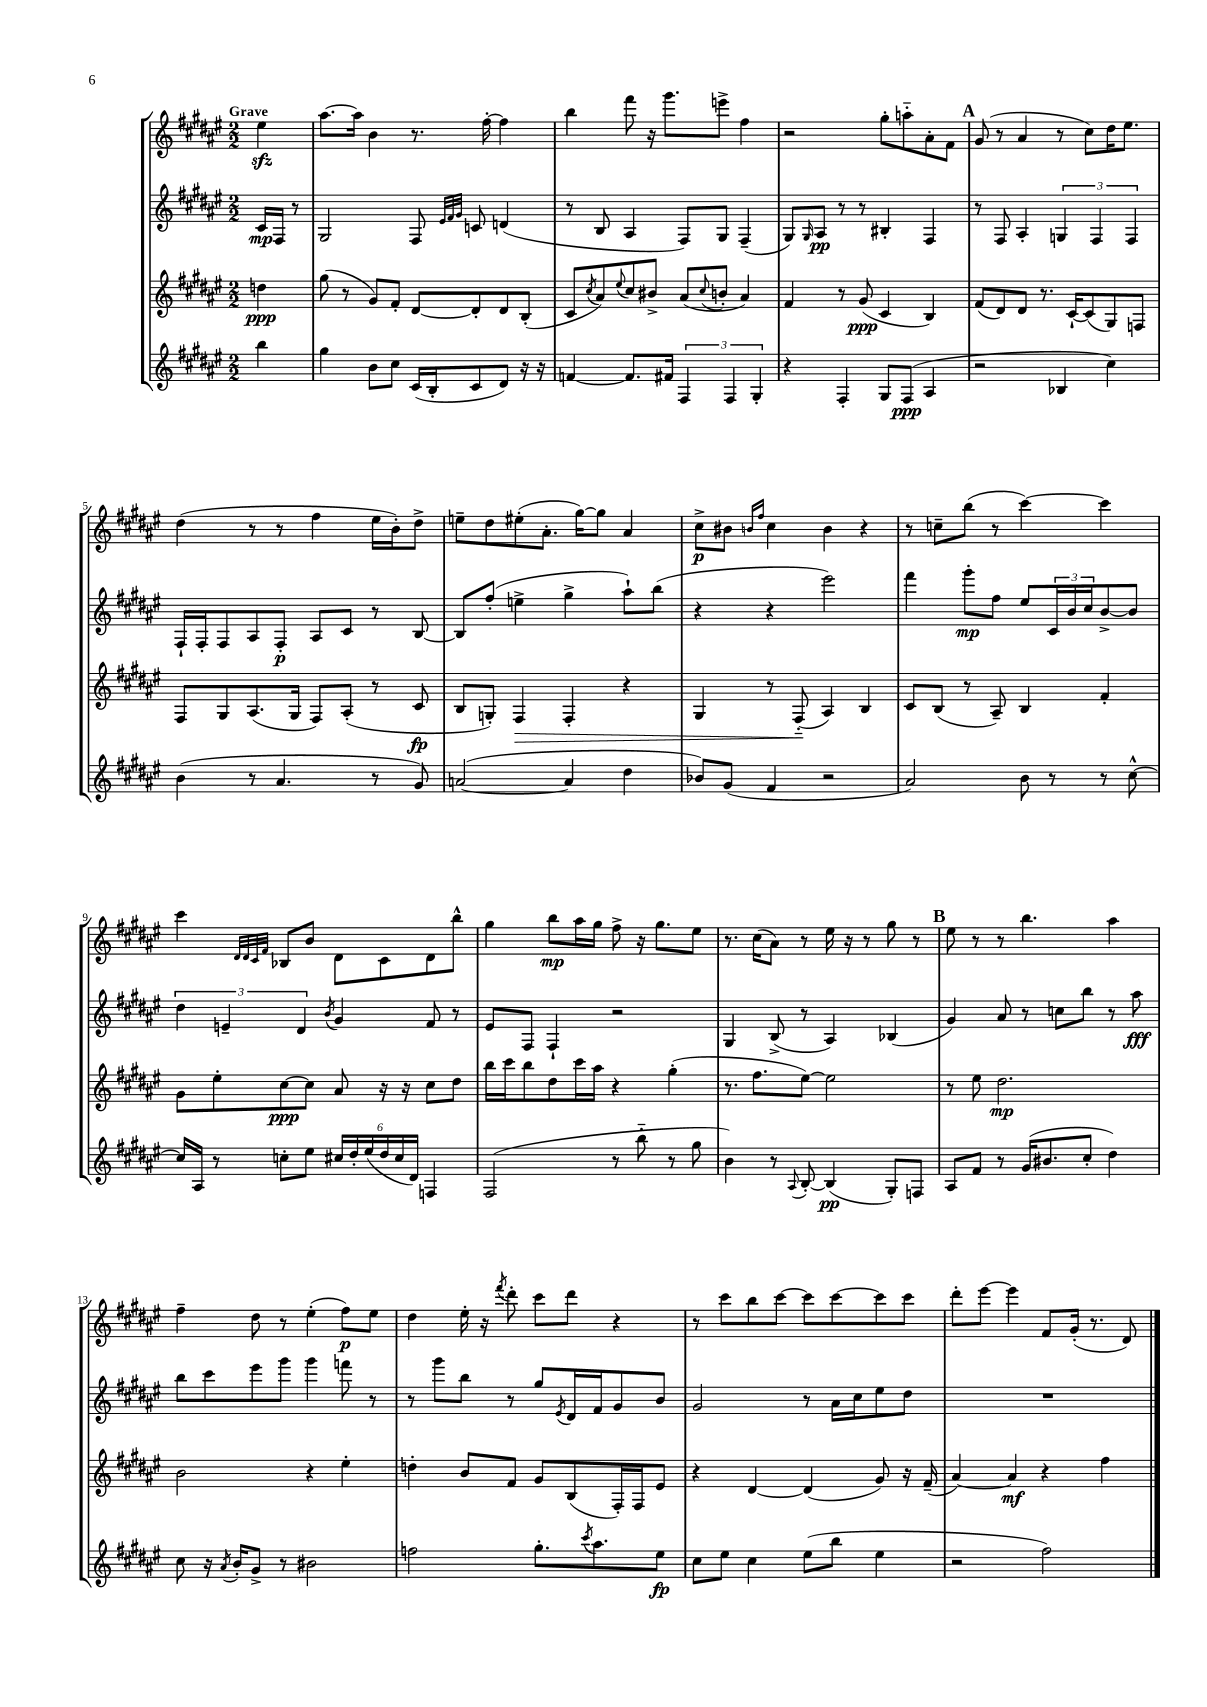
<<
\new StaffGroup <<
\new Staff = "s0" {
    \clef treble \key fis \major \numericTimeSignature \time 2/2 \partial 4 \tempo "Grave"
    eis''4\sfz |
    ais''8.~ ais''16 b'4 r8. fis''16~-. fis''4 |
    b''4 fis'''8 r16 gis'''8. e'''8-> fis''4 |
    r2 gis''8-. a''8-_ ais'8-. fis'8 |
    \mark \markup { \bold "A" } gis'8( r8 ais'4 r8 cis''8) dis''16 eis''8. |
    dis''4( r8 r8 fis''4 eis''16 b'16-.) dis''8-> |
    e''8-- dis''8 eis''8-.( ais'8.-. gis''16~) gis''8 ais'4 |
    cis''8->\p bis'8 \grace { b'16 fis''16 } cis''4 b'4 r4 |
    r8 c''8-- b''8( r8 cis'''4~) cis'''4 |
    cis'''4 \grace { dis'32 dis'32 cis'32 fis'32 } bes8 b'8 dis'8 cis'8 dis'8 b''8-^ |
    gis''4 b''8\mp ais''16 gis''16 fis''8-> r16 gis''8. eis''8 |
    r8. cis''16( ais'8) r8 eis''16 r16 r8 gis''8 r8 |
    \mark \markup { \bold "B" } eis''8 r8 r8 b''4. ais''4 |
    fis''4-- dis''8 r8 eis''4-.( fis''8\p) eis''8 |
    dis''4 eis''16-. r16 \acciaccatura { fis'''8 } dis'''8-. cis'''8 dis'''8 r4 |
    r8 cis'''8 b''8 cis'''8~ cis'''8 cis'''8~ cis'''8 cis'''8 |
    dis'''8-. eis'''8~ eis'''4 fis'8 gis'16-.( r8. dis'8) \bar "|." |
}
\new Staff = "s1" {
    \clef treble \key fis \major \numericTimeSignature \time 2/2 \partial 4
    cis'16\mp fis16 r8 |
    gis2 fis8 \grace { eis'32 fis'32 gis'32 } c'8 d'4( |
    r8 b8 ais4 fis8) gis8 fis4--( |
    gis8) \grace { gis16 } ais8\pp r8 r8 bis4-. fis4 |
    \mark \markup { \bold "A" } r8 fis8 ais4-. \tuplet 3/2 { g4 fis4 fis4 } |
    fis16-! fis16-. fis8 ais8 fis8-.\p ais8 cis'8 r8 b8~ |
    b8 fis''8-.( e''4-> gis''4-> ais''8-!) b''8( |
    r4 r4 eis'''2) |
    fis'''4 gis'''8-.\mp fis''8 eis''8 \tuplet 3/2 { cis'16 b'16 cis''16 } b'8~-> b'8 |
    \tuplet 3/2 { dis''4 e'4-- dis'4 } \acciaccatura { b'8 } gis'4 fis'8 r8 |
    eis'8 fis8 fis4-! r2 |
    gis4 b8->( r8 ais4) bes4( |
    \mark \markup { \bold "B" } gis'4) ais'8 r8 c''8 b''8 r8 ais''8\fff |
    b''8 cis'''8 eis'''8 gis'''8 gis'''4 f'''8 r8 |
    r8 gis'''8 b''8 r8 gis''8 \acciaccatura { eis'8 } dis'16 fis'16 gis'8 b'8 |
    gis'2 r8 ais'16 cis''16 eis''8 dis''8 |
    R1 \bar "|." |
}
\new Staff = "s2" {
    \clef treble \key fis \major \numericTimeSignature \time 2/2 \partial 4
    d''4\ppp |
    gis''8( r8 gis'8) fis'8-. dis'8~ dis'8-. dis'8 b8-.( |
    cis'8 \acciaccatura { cis''8 } ais'8) \appoggiatura { eis''8 } cis''8 bis'8-> ais'8( \appoggiatura { cis''8 } b'8-. ais'4) |
    fis'4 r8 gis'8\ppp( cis'4 b4) |
    \mark \markup { \bold "A" } fis'8( dis'8) dis'8 r8. cis'16~-! cis'8( gis8) f8 |
    fis8 gis8 ais8.( gis16 fis8) ais8-.( r8 cis'8\fp |
    b8 g8-.) fis4\> fis4-. r4 |
    gis4 r8 fis8-_\!( ais4) b4 |
    cis'8 b8( r8 ais8--) b4 fis'4-. |
    gis'8 eis''8-. cis''8~\ppp cis''8 ais'8 r16 r16 cis''8 dis''8 |
    b''16 cis'''16 b''8 dis''8 cis'''16 ais''16 r4 gis''4-.( |
    r8. fis''8. eis''8~) eis''2 |
    \mark \markup { \bold "B" } r8 eis''8 dis''2.\mp |
    b'2 r4 eis''4-. |
    d''4-. b'8 fis'8 gis'8 b8( fis16-.) fis16 eis'8 |
    r4 dis'4~ dis'4( gis'8) r16 fis'16--( |
    ais'4~) ais'4\mf r4 fis''4 \bar "|." |
}
\new Staff = "s3" {
    \clef treble \key fis \major \numericTimeSignature \time 2/2 \partial 4
    b''4 |
    gis''4 b'8 cis''8 cis'16( b16-. cis'8 dis'8) r16 r16 |
    f'4~ f'8. fis'16 \tuplet 3/2 { fis4 fis4 gis4-. } |
    r4 fis4-. gis8 fis8\ppp( ais4 |
    \mark \markup { \bold "A" } r2 bes4 cis''4) |
    b'4( r8 ais'4. r8 gis'8) |
    a'2~( a'4 dis''4 |
    bes'8) gis'8( fis'4 r2 |
    ais'2) b'8 r8 r8 cis''8~-^ |
    cis''16 ais16 r8 c''8-. eis''8 \tuplet 6/4 { cis''16 dis''16-. eis''16( dis''16 cis''16 dis'16) } f4 |
    fis2( r8 b''8-_ r8 gis''8 |
    b'4) r8 \appoggiatura { ais8 } b8~-. b4\pp( gis8-.) f8 |
    \mark \markup { \bold "B" } ais8 fis'8 r8 gis'16( bis'8. cis''8-. dis''4) |
    cis''8 r16 \acciaccatura { ais'8 } b'16-. gis'8-> r8 bis'2 |
    f''2 gis''8.-. \acciaccatura { cis'''8 } ais''8. eis''8\fp |
    cis''8 eis''8 cis''4 eis''8( b''8 eis''4 |
    r2 fis''2) \bar "|." |
}
>>
>>
